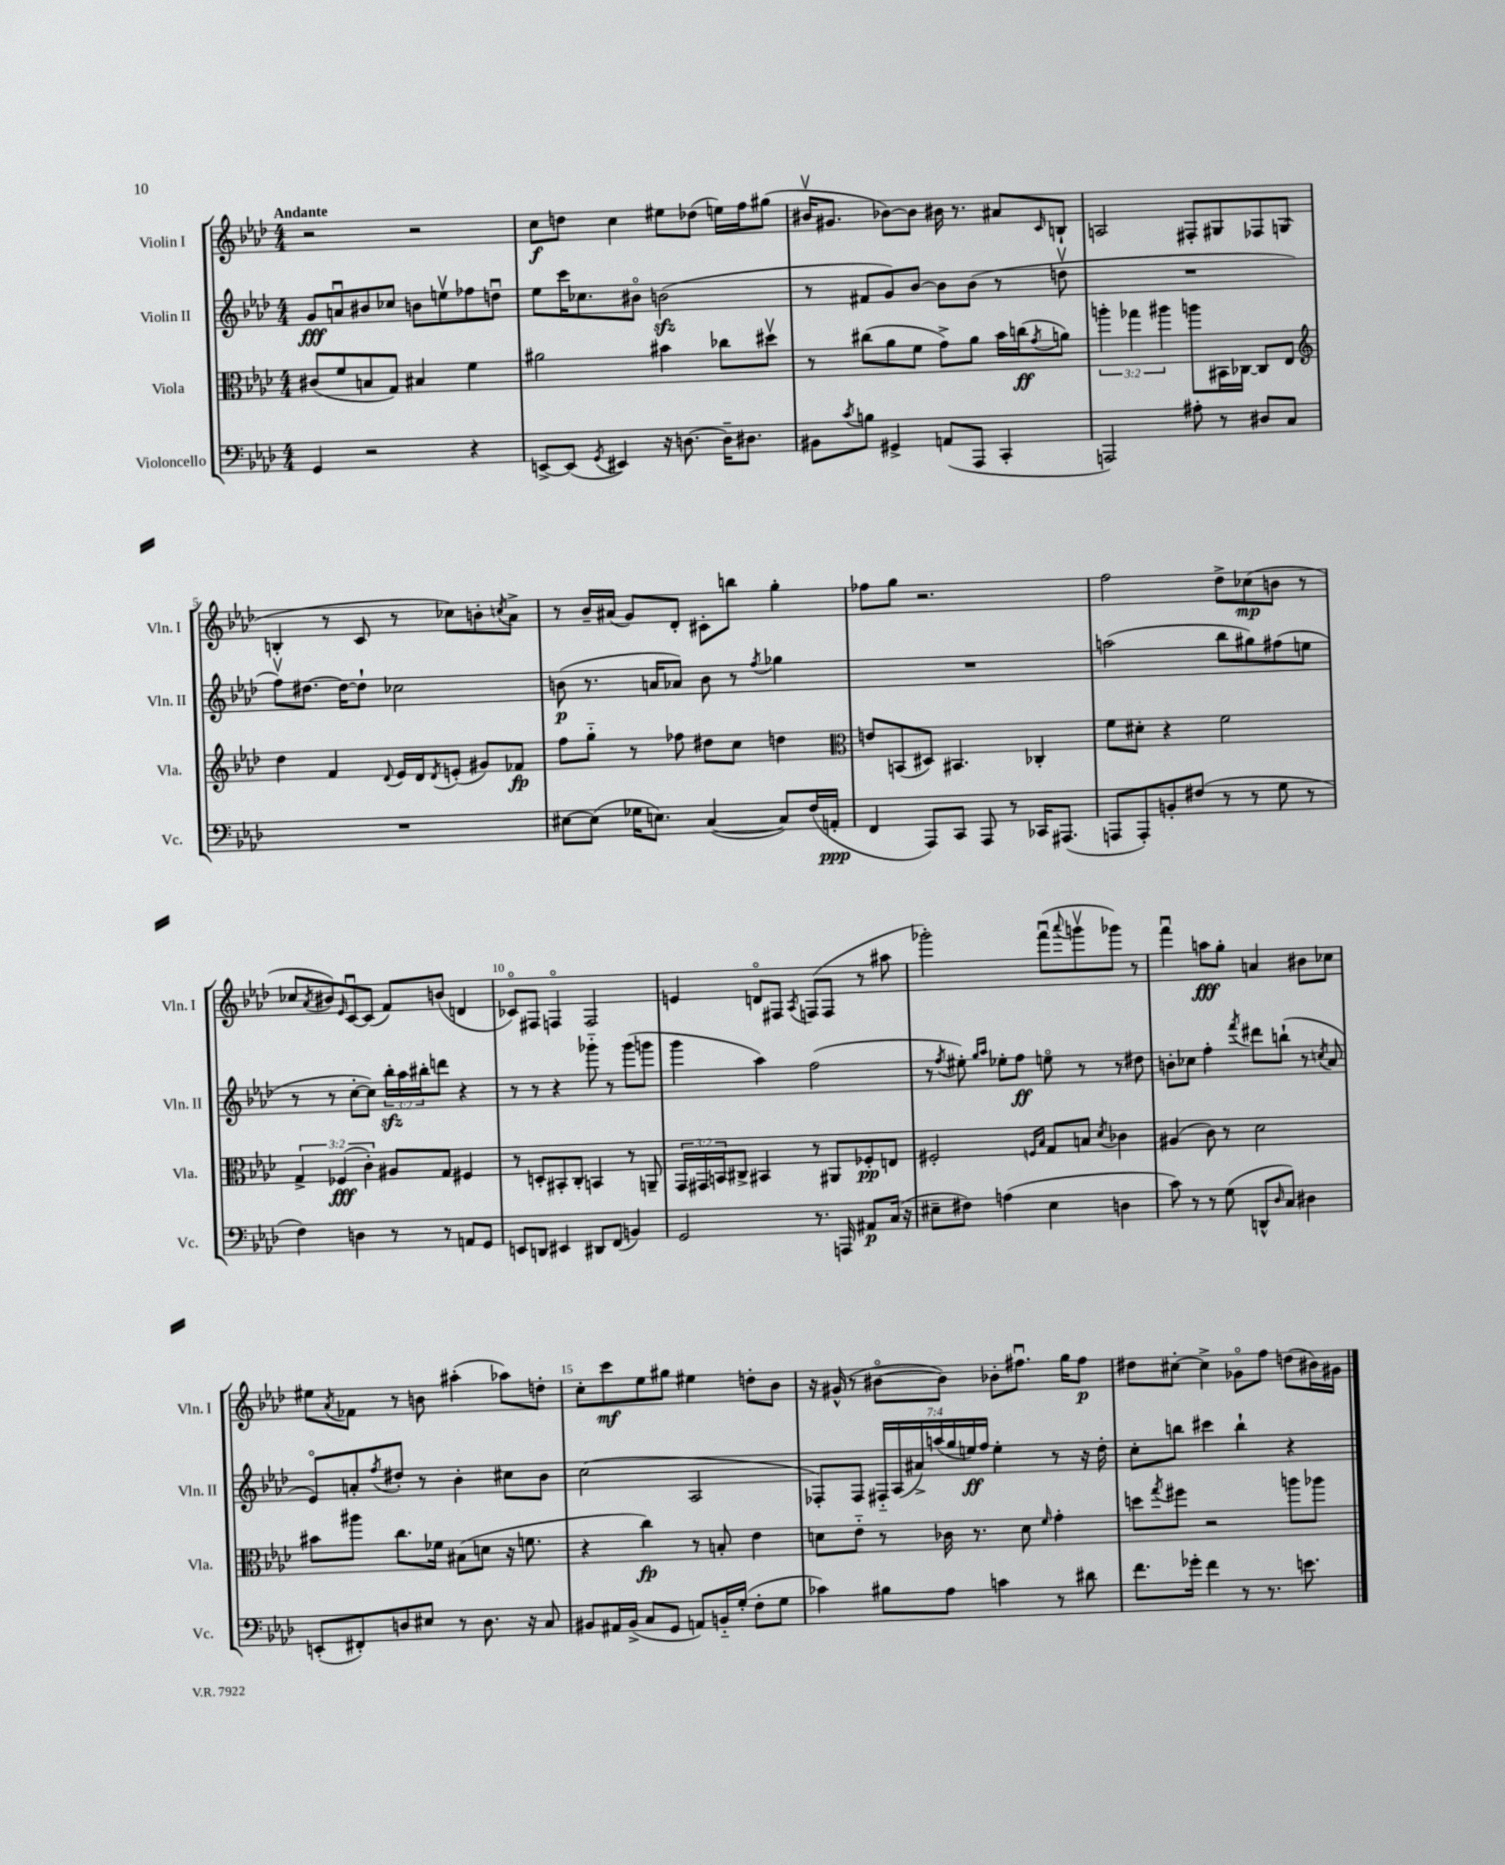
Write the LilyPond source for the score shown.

<<
\new StaffGroup <<
\new Staff = "s0" \with { instrumentName = "Violin I" shortInstrumentName = "Vln. I" } {
    \clef treble \key aes \major \numericTimeSignature \time 4/4 \tempo "Andante"
    r2 r2 |
    c''8\f d''8 c''4 eis''8 des''8( e''16) f''16 gis''8( |
    bis'16\upbow gis'8. bes'8~) bes'8 bis'16 r8. ais'8 \grace { c'16 } b8-! |
    a2 fis8-. gis8 fes8 g8( |
    b4-. r8 c'8 r8 ces''8) b'8-. \acciaccatura { c''8 } aes'8-> |
    r8 bes'16-- ais'16( g'8) des'8-. cis'8-. b''8 g''4-. |
    fes''8 g''8 r2. |
    f''2 des''8-> ces''8\mp( b'8 r8 |
    ces''8 \acciaccatura { aes'8 } bis'8) \grace { ees'16 } c'8~\downbow c'8( f'8) b'8( d'4 |
    ces'8\flageolet) fis8 f4\flageolet f2 |
    e'4 d'8\flageolet fis8 \acciaccatura { aes8 } f8( f8 r8 ais''8 |
    ges'''2-.) f'''8\downbow( \appoggiatura { aes'''8 } g'''8\upbow ges'''8) r8 |
    f'''4\downbow a''8\fff g''8-. a'4 bis'8 ces''8 |
    eis''8 \acciaccatura { aes'8 } fes'8 r8 b'8 ais''4-.( aes''8) d''8-. |
    c''8-. c'''8\mf ees''8 gis''8 eis''4 d''8-. bes'8 |
    r16 gis'16-^( r8 bis'8~\flageolet bis'8) bes'8-. fis''8.\downbow g''16 fis''8\p |
    dis''8 cis''8~-. cis''4-> ges'8\flageolet f''8 d''8( bis'16) gis'16 \bar "|." |
}
\new Staff = "s1" \with { instrumentName = "Violin II" shortInstrumentName = "Vln. II" } {
    \clef treble \key aes \major \numericTimeSignature \time 4/4 \override Staff.TupletNumber.text = #tuplet-number::calc-fraction-text
    g'8\fff a'8\downbow bis'8 ces''8 b'8 e''8\upbow fes''8 d''8\downbow |
    ees''8 c'''16 ces''8. bis'8\flageolet b'2\sfz( |
    r8 fis'8 g'8) bes'8~ bes'8 bes'8( r8 d''8\upbow |
    R1 |
    f''8\upbow) dis''8.~ dis''16~ dis''8-! ces''2 |
    b'8\p( r8. a'16 aes'8) b'8 r8 \acciaccatura { f''8 } ges''4 |
    R1 |
    a''2( bes''8 gis''8) fis''8( e''8 |
    r8 r8 c''8~-. c''8) \tuplet 3/2 { bes''16-.\sfz aes''16 bis''16-. } d'''8 r4 |
    r8 r8 r4 ges'''8-_ r8 ges'''8( g'''8 |
    g'''4 aes''4) f''2( |
    r8 \acciaccatura { f''8 } eis''8-.) \grace { g''16 aes''16 } ees''8-. f''8\ff e''8\flageolet r8 r8 dis''8 |
    b'8-. ces''8 f''4-. \acciaccatura { f'''8 } dis'''8 b''8-!( r8 \acciaccatura { c''8 } aes'8 |
    ees'8\flageolet) a'8-. \acciaccatura { f''8 } dis''8-. r8 bes'4-. cis''8 bes'8 |
    c''2( aes2 |
    fes8-.) fes8 \tuplet 7/4 { fis16-_ aes16( ais'16->) a''16( g''16 e''16\ff) f''16 } e''4-. r8 r16 des''16-. |
    c''8-. b''8 cis'''4 b''4-! r4 \bar "|." |
}
\new Staff = "s2" \with { instrumentName = "Viola" shortInstrumentName = "Vla." } {
    \clef alto \key aes \major \numericTimeSignature \time 4/4 \override Staff.TupletNumber.text = #tuplet-number::calc-fraction-text
    cis'8( f'8 b8 g8) bis4 f'4 |
    ais'2 bis'4 ces''8 dis''8\upbow |
    r8 cis''8( aes'8 f'8 g'8->) aes'8 bes'16 c''16\ff( \acciaccatura { g'8 } a'8) |
    \tuplet 3/2 { a''4-. ges''4 ais''4 } a''8 bis,16 ces16~ ces8 ees8 |
    \clef treble des''4 f'4 \appoggiatura { des'8 } ees'16 des'16 \acciaccatura { des'8 } e'8-.( gis'8) fes'8\fp |
    f''8 g''8-_ r8 fes''8 dis''8 c''8 d''4 |
    \clef alto e'8 b,8( dis8) bis,4. ces4-. |
    f'8 dis'8-. r4 f'2 |
    \tuplet 3/2 { g4-> fes4\fff( c'4-.) } ais8 g8 fis4 |
    r8 d8-. bis,8-. c8-. b,4 r8 a,8-- |
    \tuplet 3/2 { g,16 gis,16 b,16 } cis8-> bis,4 r8 ais,8 fes8-.\pp e8 |
    fis2-. \grace { f16 bes16 } g8 b8 \acciaccatura { des'8 } ces'4 |
    ais4( c'8) r8 des'2 |
    bis'8 ais''8 c''8. fes'16 bis8( d'8 r16 f'8. |
    r4 c''4\fp) r8 b8-. ees'4 |
    d'8 ees'8-_ r8 ces'16 r8. d'8 \grace { f'16 } g'4-. |
    d''8 \acciaccatura { g''8 } fis''8 r2 a''8 aes''8 \bar "|." |
}
\new Staff = "s3" \with { instrumentName = "Violoncello" shortInstrumentName = "Vc." } {
    \clef bass \key aes \major \numericTimeSignature \time 4/4
    g,4 r2 r4 |
    e,8~-> e,8( \acciaccatura { g,8 } eis,4) r16 d8.~ d16-- dis8. |
    bis,8 \acciaccatura { c'8 } b8 gis,4-> a,8( aes,,8 c,4-. |
    a,,2) ais8-. r8 dis8 c8 |
    R1 |
    eis8~ eis8( ges16 e8.) c4~( c8) f16( a,16-.\ppp |
    f,4 aes,,8) c,8 aes,,8 r8 ces,16 ais,,8.( |
    a,,8 a,,8-.) b,8-. fis8( r8 r8 g8 r8 |
    f4) d4 r8 r8 a,8 g,8 |
    e,8 d,8 eis,4 dis,8 f,8( b,4) |
    g,2 r8. a,,16 ais,8\p c16( r16 |
    eis8-- fis8) a4( eis4 d4 |
    c'8) r8 r8 g8( d,8-^ \grace { des16 } c8) dis4 |
    e,8-.( fis,8-.) d8 eis8 r8 d8. r16 c8 |
    bis,8 ais,16 bis,16->( c8 g,8 a,8) b,16-_ g16-.( f8-. g8 |
    ces'4) bis8 aes8 c'4 r8 dis'8 |
    f'8. ges'16-. f'4 r8 r8. e'8. \bar "|." |
}
>>
>>
\layout { \context { \Score \override BarNumber.break-visibility = ##(#f #t #t) barNumberVisibility = #(every-nth-bar-number-visible 5) } }
